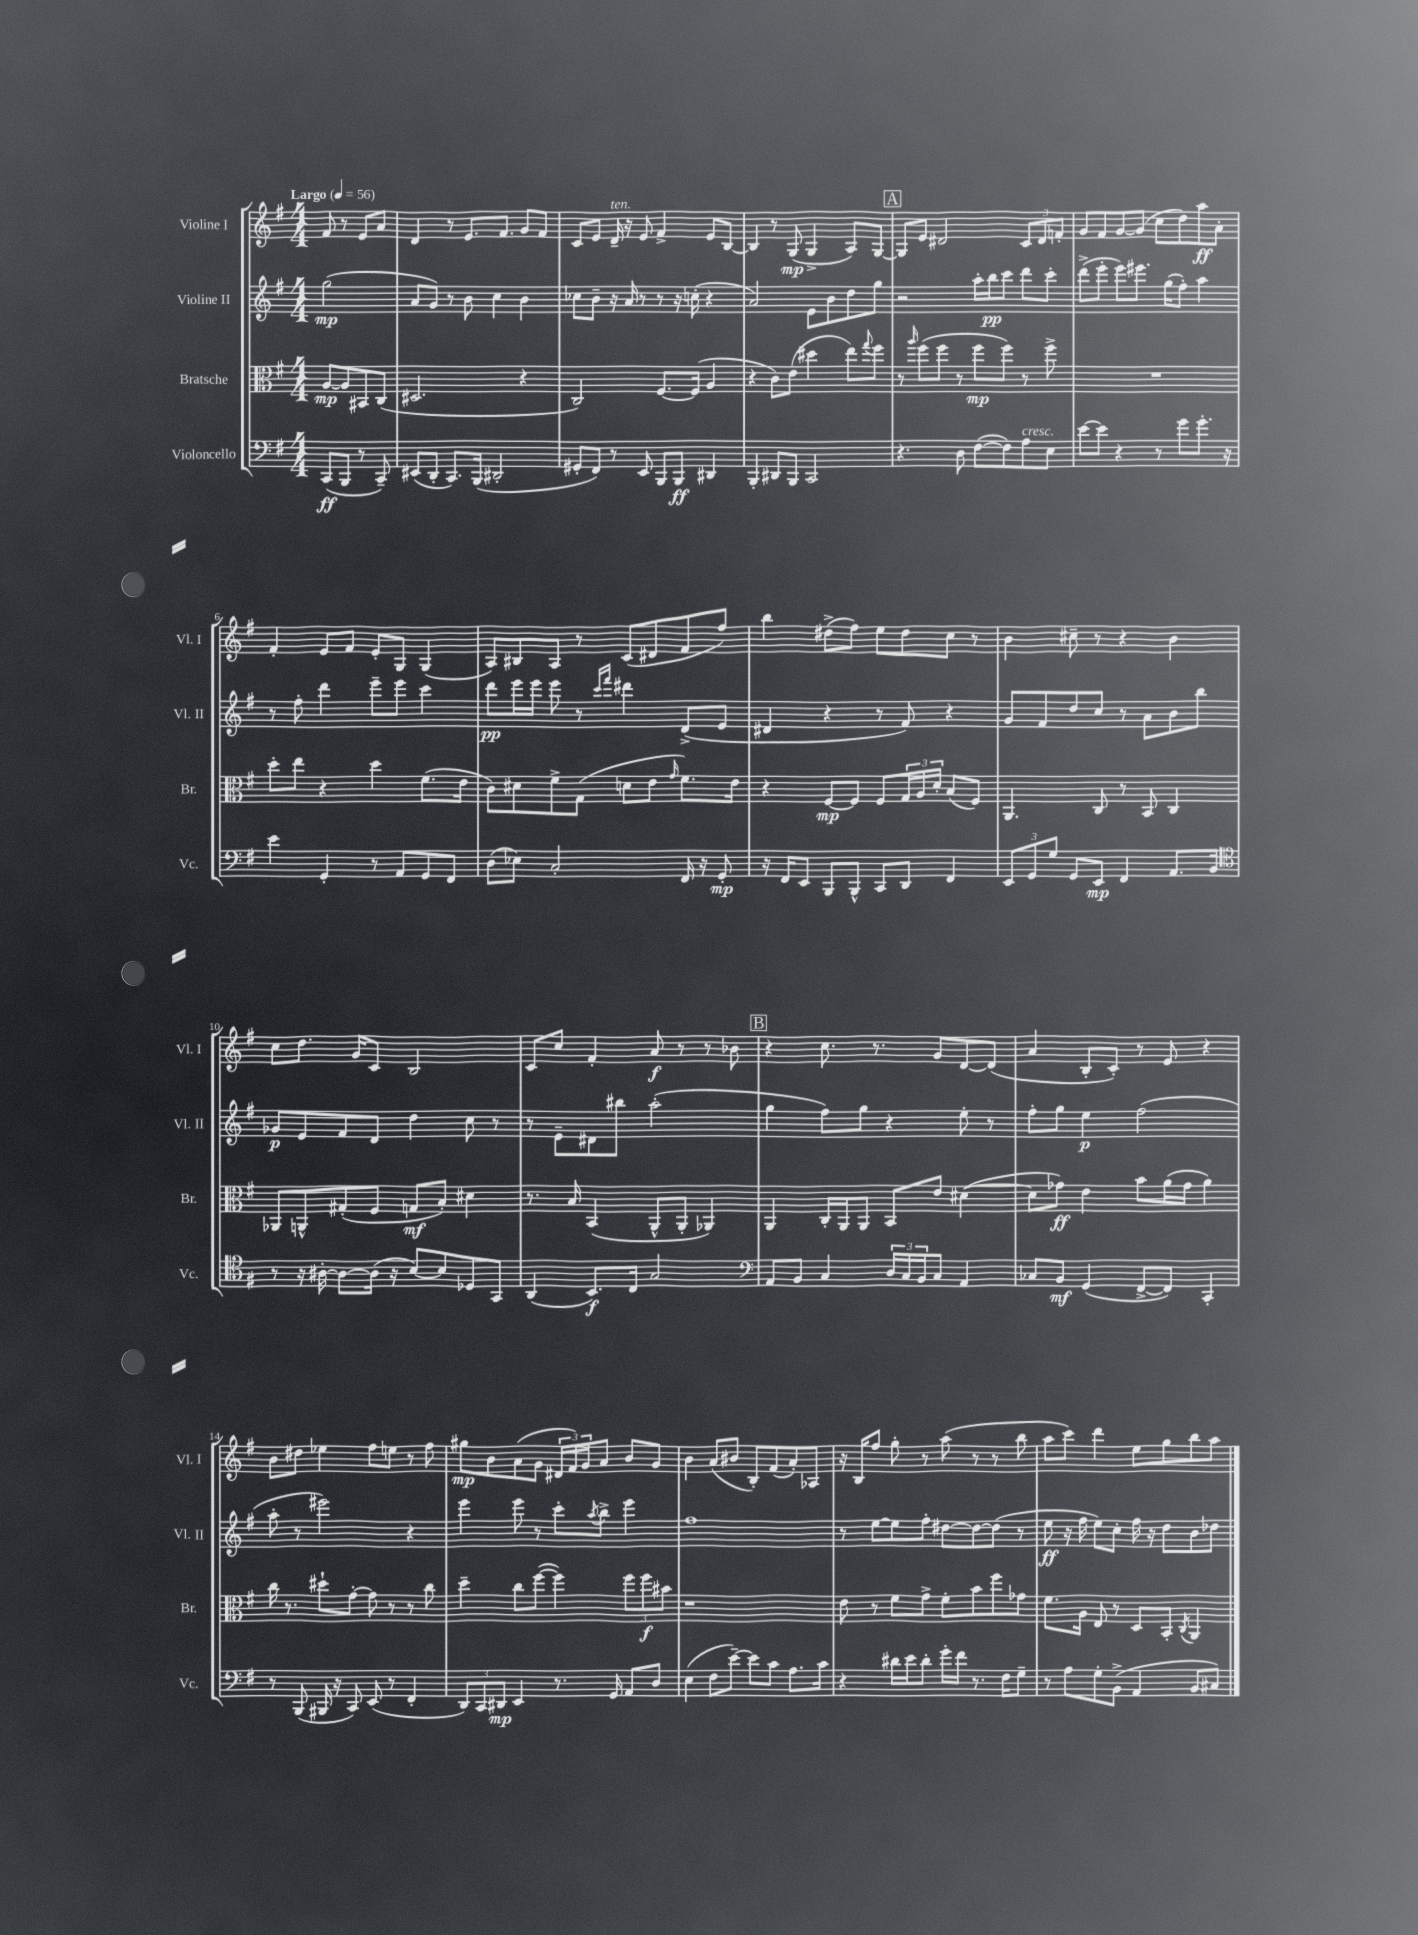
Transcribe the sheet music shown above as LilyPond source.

<<
\new StaffGroup <<
\new Staff = "s0" \with { instrumentName = "Violine I" shortInstrumentName = "Vl. I" } {
    \clef treble \key g \major \numericTimeSignature \time 4/4 \partial 2 \tempo "Largo" 4 = 56
    fis'8 r8 e'8 a'8 |
    d'4 r8 e'8. fis'8. g'8 fis'8 |
    c'8 e'8 d'16--^\markup { \italic "ten." } r16 e'8 fis'4-> e'8 b8~ |
    b4 r8 g8\mp( g4-> a8) g8~ |
    \mark \markup { \box "A" } g8 e'8 dis'2 \tuplet 3/2 { c'8 dis'8 f'8-. } |
    g'8 fis'8 g'8~ g'8( c''8 d''8) a''8\ff a'8-. |
    fis'4-. e'8 fis'8 e'8-. g8 g4( |
    a8) bis8 a8 r8 c'8( dis'8 fis'8 fis''8) |
    b''4 dis''8->( fis''8) e''8 dis''8 c''8 r8 |
    b'4 cis''8-- r8 r4 b'4 |
    c''8 d''8. g'16 c'8 b2 |
    c'8 c''8 fis'4-. a'8\f r8 r8 bes'8 |
    \mark \markup { \box "B" } r4 c''8. r8. g'8 d'8~ d'8( |
    a'4 b8-. c'8-.) r8 e'8 r4 |
    b'8 dis''8 ees''4 fis''8 e''8 r8 fis''8 |
    gis''8\mp b'8 a'8( g'8 \tuplet 3/2 { dis'16 fis'16) g'16 } a'8 b'8 g'8 |
    b'4 a'8( bis'8 b8-.) fis'8( a'8-.) aes8 |
    r16 b16 fis''8 g''8-. r8 a''8( r8 r8 b''8 |
    a''8 c'''8) d'''4 e''8 g''8 b''8 a''8 \bar "|." |
}
\new Staff = "s1" \with { instrumentName = "Violine II" shortInstrumentName = "Vl. II" } {
    \clef treble \key g \major \numericTimeSignature \time 4/4 \partial 2
    g''2\mp( |
    a'8 g'8) r8 b'8 c''4 b'4 |
    ces''8 b'8-- r16 a'16 r8 r8 r16 c''16-.( r4 |
    a'2) e'8 b'8 d''8 g''8 |
    \mark \markup { \box "A" } r2 a''16-. b''16\pp c'''8 d'''8 c'''8-. |
    d'''8->( e'''8-. e'''8) eis'''8. g''16( fis''8-.) a''4 |
    r8 fis''8-. d'''4 e'''8-- e'''8 c'''4 |
    d'''8\pp e'''16 e'''16 e'''8 r8 \grace { c'''16 fis'''16 } dis'''4 d'8->( e'8 |
    dis'4 r4 r8 fis'8) r4 |
    g'8 fis'8 d''8 c''8 r8 a'8 b'8 b''8 |
    ges'8\p e'8 fis'8 d'8 d''4 c''8 r8 |
    r8 e'8-- dis'8 bis''8 a''2-.( |
    \mark \markup { \box "B" } g''4 fis''8) g''8 r4 e''8-. r8 |
    fis''8-. g''8 e''4\p fis''2( |
    a''8-. r8 eis'''2) r4 |
    e'''4 e'''8 r8 c'''8-. \acciaccatura { a''8 } b''8-> e'''4 |
    fis''1 |
    r8 e''8~ e''8 fis''8-. dis''8~ dis''8~ dis''8( r8 |
    e''8\ff r16 fis''16 e''8) c''8-. fis''16 r16 d''8 b'8 des''8 \bar "|." |
}
\new Staff = "s2" \with { instrumentName = "Bratsche" shortInstrumentName = "Br." } {
    \clef alto \key g \major \numericTimeSignature \time 4/4 \partial 2
    a8~\mp a8 bis,8 c8( |
    dis2. r4 |
    c2) fis8.~ fis16( a4 |
    r4 c'8) e'8( dis''4 e''8) \appoggiatura { g''8 } fis''8 |
    \mark \markup { \box "A" } r8 \grace { a''16 } fis''8( fis''8 r8 fis''8\mp fis''8) r8 fis''8-> |
    R1 |
    d''8-. e''8 r4 d''4 fis'8.( e'16 |
    c'8) dis'8 fis'8-> g8( d'8 e'8 \grace { g'16 } fis'8.) e'16 |
    r4 fis8~\mp fis8 fis8 \tuplet 3/2 { g16 a16 d'16-. } b8( fis8) |
    a,4. c8 r8 b,8 c4 |
    aes,8 a,8-^ gis8-.( fis8 g8\mf b8-.) dis'4 |
    r8. b16 b,4( a,8-^ a,8-. aes,4) |
    \mark \markup { \box "B" } a,4 c16-. a,16 a,8 b,8 e'8 dis'4~( |
    dis'8 ges'8\ff) e'4 b'8 a'16( ges'16 a'4) |
    c''16 r8. dis''8-! g'8~-. g'8 r8 r8 c''8 |
    d''4-- c''8 fis''8~( fis''4) \tuplet 3/2 { fis''8 fis''8\f bis'8 } |
    r1 |
    e'8 r8 fis'8 g'8-> fis'8-. b'8 fis''8 ges'8 |
    fis'8. a16 e8 r8 d8 b,8-. \acciaccatura { c8 } a,4 \bar "|." |
}
\new Staff = "s3" \with { instrumentName = "Violoncello" shortInstrumentName = "Vc." } {
    \clef bass \key g \major \numericTimeSignature \time 4/4 \partial 2
    c,8\ff( b,,8 r8 c,8--) |
    eis,8( d,8-. c,8.) b,,16( dis,2-. |
    gis,8-. fis,8) r8 e,8 b,,8 b,,8\ff dis,4 |
    b,,4-. dis,8 b,,8 c,2 |
    \mark \markup { \box "A" } r4. d8 fis8~( fis8) a8^\markup { \italic "cresc." } e8 |
    e'8~ e'8 r4 r8 g'8 g'8.-. r16 |
    e'4 g,4-. r8 a,8 g,8 fis,8 |
    d8( ees8) c2-. fis,16 r16 g,8-.\mp |
    r16 fis,16 e,8 b,,8 b,,8-^ c,8 d,8 fis,4 |
    \tuplet 3/2 { e,8 g,8 g8 } g,8 e,8\mp fis,4 a,8. b,16 |
    \clef tenor r8 r16 ais16~-. ais8~ ais16( r16 b8~) b8 des8 g,8 |
    a,4( b,8.\f) c16 g2 |
    \mark \markup { \box "B" } \clef bass a,8 b,8 c4 \tuplet 3/2 { d16 c16 b,16 } c8 a,4 |
    ces8 b,8\mf g,4( fis,8~-> fis,8) c,4-. |
    r8 b,,8( bis,,16 r16 c,8) e,8( r8 fis,4-. |
    \tuplet 3/2 { d,8) c,8 dis,8\mp } e,4 r8. g,16 a,8 d8 |
    e4( fis8 e'8~--) e'8 c'8 a8. c'16 |
    r4 dis'16 e'16 dis'8-. g'16-. fis'16 r8. fis16 g8-- |
    r8 a8 g8-. b,8->( a,4 b,8 cis8) \bar "|." |
}
>>
>>
